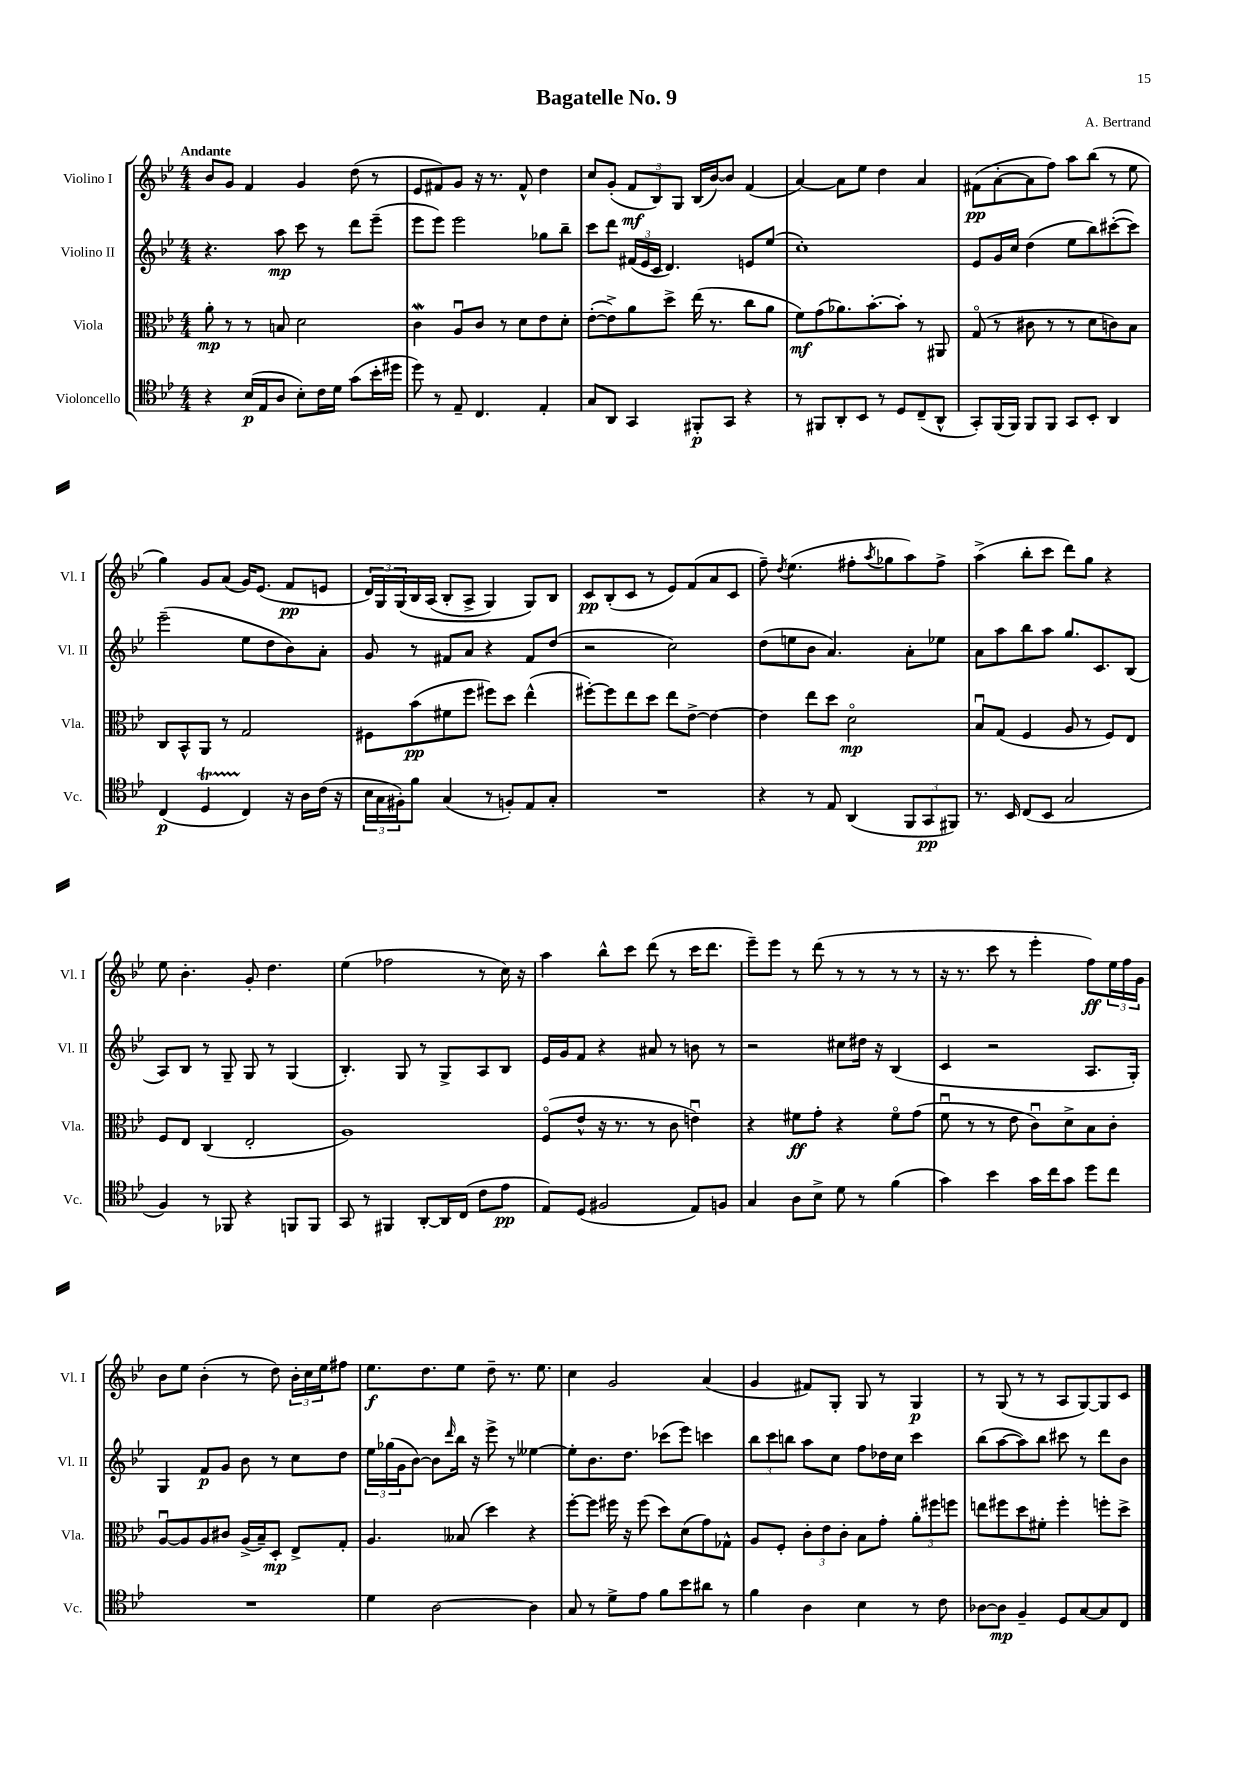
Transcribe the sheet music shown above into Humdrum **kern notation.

**kern	**kern	**kern	**kern
*staff4	*staff3	*staff2	*staff1
*clefC4	*clefC3	*clefG2	*clefG2
*k[b-e-]	*k[b-e-]	*k[b-e-]	*k[b-e-]
*M4/4	*M4/4	*M4/4	*M4/4
4r	8a'	4.r	8b-
.	8r	.	8g
(16B-	8r	.	4f
16E-	.	.	.
8A	8B	8aa	.
8B-')	2d	8ccc	4g
16c	.	8r	.
16d	.	.	.
(8g	.	8ddd	(8dd
16b-'	.	(8eee-~	8r
16dd#	.	.	.
=	=	=	=
8dd)	4c	8eee-	8e-
8r	.	8eee-)	8f#)
8E-~	8Au	2eee-	8g
4.C	8c	.	16r
.	.	.	8.r
.	8r	.	.
.	8d	.	8f#^^
4E-'	8e-	8gg-	4dd
.	8d'	8bb-~	.
=	=	=	=
8G	([8e-'	8ccc	8cc
8AA	8e-^])	8ddd	(8g'
4GG	8a	(24f#	12f
.	.	24e-	.
.	.	24c	12B-)
.	8dd^	4.d)	.
.	.	.	12G
8FF#'	(16ee-	.	(16B-
.	8.r	.	[16b-)
8GG	.	.	8b-]
4r	8cc	8e	(4f
.	8a	(8ee-	.
=	=	=	=
8r	8f)	1cc')	[4a)
8FF#	(8g	.	.
8AA'	8.a-)	.	8a]
8BB-	.	.	8ee-
.	[8.b-'	.	.
8r	.	.	4dd
8D	8b-']	.	.
(8C~	8r	.	4a
8AA^^	8AA#	.	.
=	=	=	=
8GG')	(8Go	8e-	(8f#
(16FF	8r	16g	[8a'
16FF)	.	16cc	.
8FF	8c#	(4dd	8a]
8FF	8r	.	8ff)
8GG	8r	8ee-	8aa
8BB-'	8d	8bb-)	(8bb-
4AA	8c)	([8ccc#'	8r
.	8B-	8ccc#])	8ee-
=	=	=	=
(4C	8C	(2eee-~	4gg)
.	8BB-^^	.	.
4D	8AA	.	8g
.	8r	.	(8a
4C)	2G	8ee-	16g)
.	.	.	(8.e-
.	.	8dd	.
16r	.	8b-)	8f
16A	.	.	.
(16c	.	8a'	8e
16r	.	.	.
=	=	=	=
24B-	8F#	8g	24d)
24G	.	.	24G
24F#')	.	.	&(24G
8f	(8b-	8r	16B-
.	.	.	(16A
(4G	8f#	8f#	8B-'
.	8ff	8a	8A^
8r	8ff#)	4r	4G)
8F')	8dd	.	.
8E-	(4ee-^^	8f#	8G&)
8G'	.	(8dd	8B-
=	=	=	=
1r	[8ff#')	2r	8c
.	8ff#]	.	(8B-'
.	8ee-	.	8c
.	8dd	.	8r
.	8ee-	2cc)	8e-)
.	[8e-^	.	(8f
.	4e-_	.	8a
.	.	.	8c
=	=	=	=
4r	4e-]	(8dd	8ff~)
.	.	.	8qdd
.	.	8ee	(4.ee-
8r	8ee-	8b-	.
8E-	8dd	4.a)	.
(4AA	2do	.	8ff#'
.	.	.	8qaa
.	.	.	8gg-
12FF	.	8a'	8aa)
12GG	.	.	.
.	.	8ee-	8ff#^
12FF#)	.	.	.
=	=	=	=
8.r	8B-u	8a	(4aa^
.	(8G	8aa	.
16BB-	.	.	.
(8C	4F	8bb-	8bb-'
8BB-	.	8aa	8ccc
2G	8A	8.gg	8ddd)
.	8r	.	8gg
.	.	8.c	.
.	8F)	.	4r
.	8E-	(8B-	.
=	=	=	=
4F)	8F	8A)	8ee-
.	8E-	8B-	4.b-'
8r	(4C	8r	.
8FF-	.	8G~	.
4r	2E-'	8G	8g'
.	.	8r	4.dd
8FF	.	(4G	.
8FF	.	.	.
=	=	=	=
8GG	1A)	4.B-')	(4ee-
8r	.	.	.
4FF#	.	.	2ff-
.	.	8G	.
[8AA'	.	8r	.
16AA]	.	8G^	.
(16C	.	.	.
8c	.	8A	8r
8e-	.	8B-	16cc)
.	.	.	16r
=	=	=	=
8E-)	(8Fo	16e-	4aa
.	.	16g	.
(8D	8e-^^	8f	.
2F#	16r	4r	8bb-^^
.	8.r	.	.
.	.	.	8ccc
.	8r	8a#	(8ddd
.	8c	8r	8r
8E-)	4eu)	8b	16ccc
.	.	.	8.ddd
8F	.	8r	.
=	=	=	=
4G	4r	2r	8eee-~)
.	.	.	8eee-
8A	8f#	.	8r
8B-^	8g'	.	(8ddd
8d	4r	8cc#	8r
8r	.	16dd#	8r
.	.	16r	.
(4f	8f#o	(4B-	8r
.	(8g	.	8r
=	=	=	=
4g)	8fu	4c	16r
.	.	.	8.r
.	8r	.	.
4b-	8r	2r	8ccc
.	8e-	.	8r
16g	8cu)	.	4eee-'
16cc	.	.	.
8g	8d^	.	.
8dd	8B-	8.A	8ff)
8cc	8c'	.	24ee-
.	.	.	24ff
.	.	16G')	.
.	.	.	24g
=	=	=	=
1r	[8Au	4G	8b-
.	8A]	.	8ee-
.	8A	8f	(4b-'
.	8c#	8g	.
.	(16A^	8b-	8r
.	16B-~)	.	.
.	8D'	8r	8dd)
.	8E-^	8cc	24b-'
.	.	.	24cc
.	.	.	24ee-
.	8G'	8dd	8ff#
=	=	=	=
4d	4.A	24ee-	8.ee-
.	.	(24gg-	.
.	.	24g	.
.	.	[8b-)	.
.	.	.	8.dd
[2A	.	8b-]	.
.	.	16qqddd	.
.	(8B--	16bb-	8ee-
.	.	16r	.
.	4dd)	8eee-^	8dd~
.	.	8r	8.r
4A]	4r	[4ee--	.
.	.	.	8.ee-
=	=	=	=
8G	[8ff'	8ee--']	4cc
8r	8ff]	8.b-	.
8d^	16ff#	.	2g
.	16r	8.dd	.
8e-	(8ff#	.	.
8f	8dd)	(8ccc-	.
8b-	(8d	8eee-)	.
8a#	8g)	4ccc	(4a
8r	8G-^^	.	.
=	=	=	=
4f	8A	12bb-	4g
.	.	12ccc	.
.	8F'	.	.
.	.	12bb	.
4A	12c'	8aa	8f#)
.	12e-	.	.
.	.	8cc	8G'
.	12c'	.	.
4B-	8B-	8ff	8G
.	8g'	16dd-	8r
.	.	16cc	.
8r	12a'	4ccc	4G
.	12ff#	.	.
8c	.	.	.
.	12ff	.	.
=	=	=	=
[8A-	8ee	(8bb-	8r
8A-]	8ff#	[8aa	(8G
4F~	8dd	8aa])	8r
.	8f#'	8bb-	8r
8D	4ff#'	8ccc#	8A
[8G	.	8r	[8G)
8G]	8ff'	8ddd	8G]
8C	8dd^	8b-	8c
==	==	==	==
*-	*-	*-	*-
